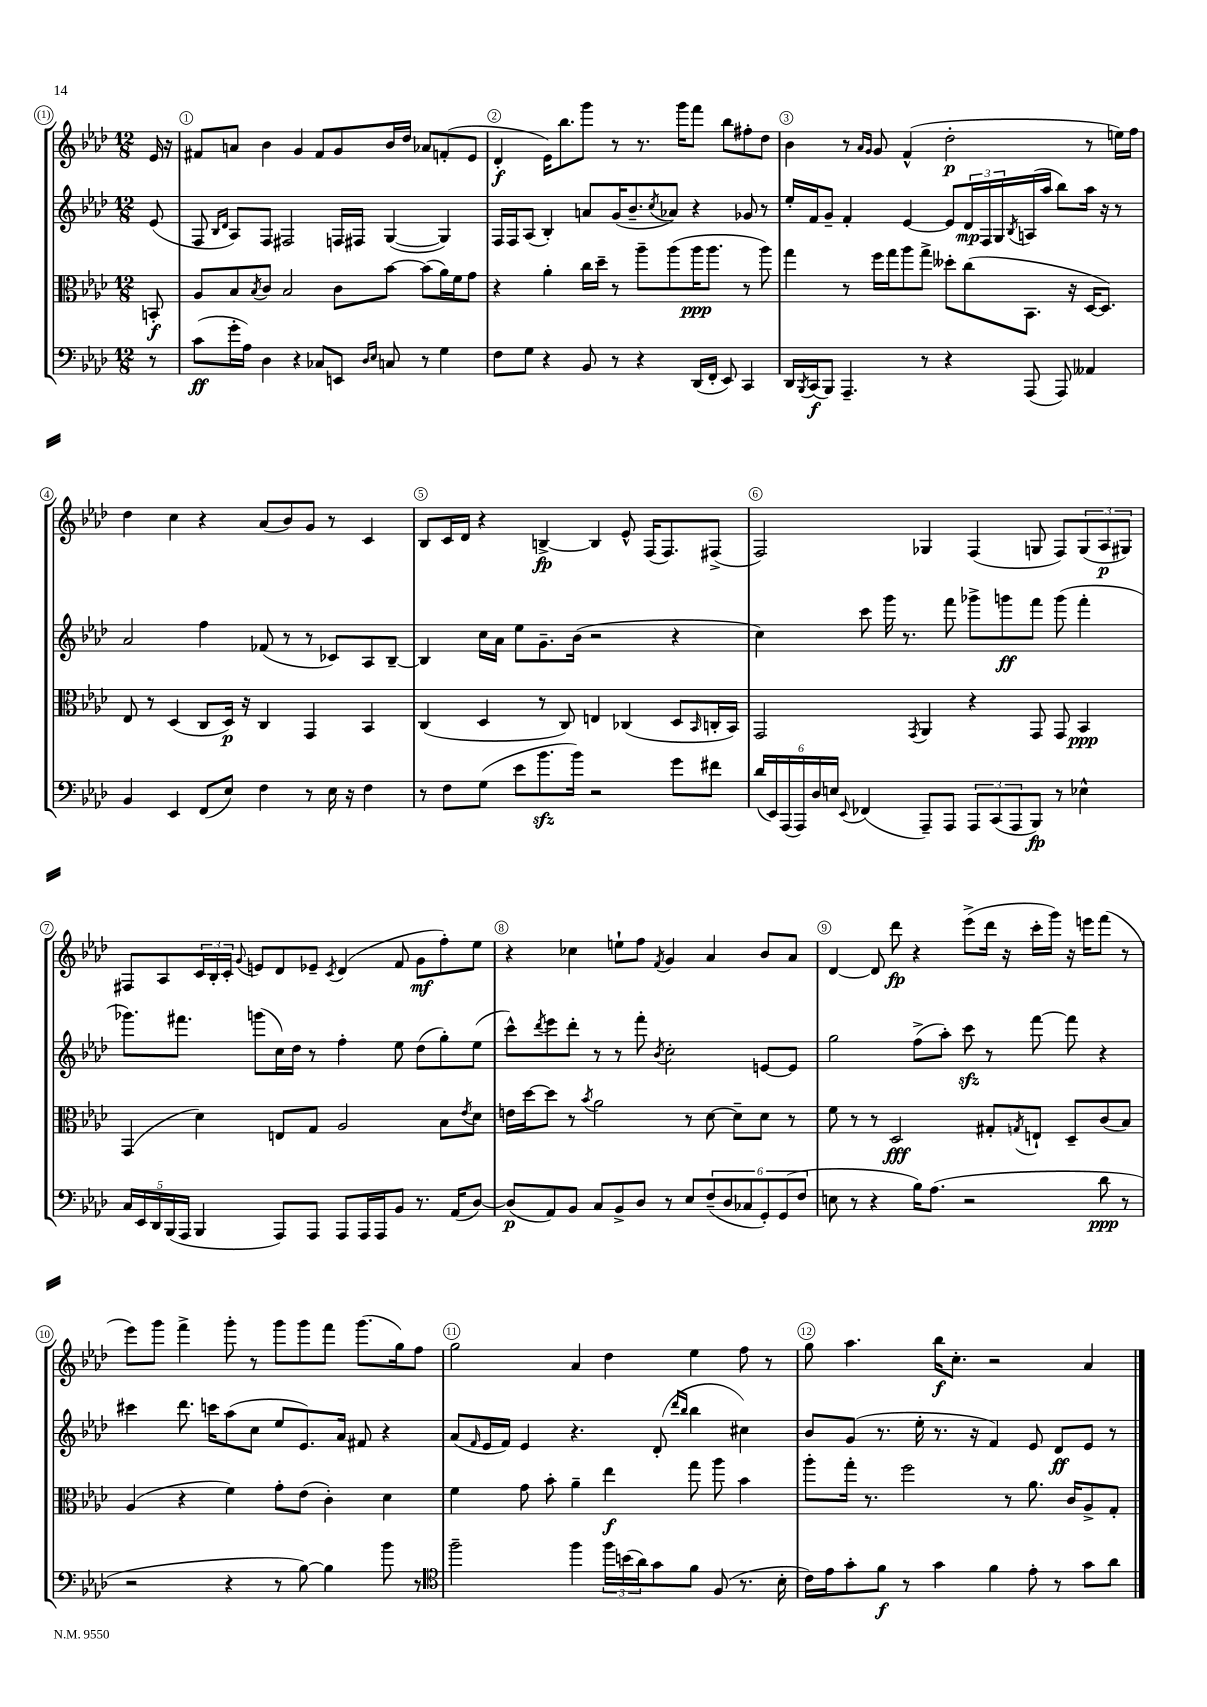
<<
\new StaffGroup <<
\new Staff = "s0" {
    \clef treble \key aes \major \numericTimeSignature \time 12/8 \partial 8
    ees'16 r16 |
    fis'8 a'8 bes'4 g'4 fis'8 g'8 bes'16 des''16 aes'8 f'8-.( ees'8 |
    des'4-.\f ees'16) bes''8. g'''8 r8 r8. g'''16 f'''8 bes''8 fis''8-. des''8 |
    bes'4 r8 \grace { aes'16 g'16 } g'8 f'4-^( des''2-.\p r8 e''16) f''16 |
    des''4 c''4 r4 aes'8( bes'8) g'8 r8 c'4 |
    bes8 c'16 des'16 r4 b4~->\fp b4 ees'8-^ f16( f8.) fis8->( |
    f2) ges4 f4( g8 f8) \tuplet 3/2 { g8( aes8\p gis8) } |
    fis8 aes8 \tuplet 3/2 { c'16 bes16-. c'16-. } \appoggiatura { g'8 } e'8 des'8 ees'8-- \acciaccatura { c'8 } des'4( f'8 g'8\mf f''8-.) ees''8 |
    r4 ces''4 e''8-! f''8 \acciaccatura { f'8 } g'4 aes'4 bes'8 aes'8 |
    des'4~ des'8 des'''8\fp r4 ees'''8->( des'''16 r16 c'''16-. g'''16) r16 e'''16 f'''8( r8 |
    ees'''8) g'''8 f'''4-> g'''8-. r8 g'''8 g'''8 f'''8 g'''8.( g''16) f''8 |
    g''2 aes'4 des''4 ees''4 f''8 r8 |
    g''8 aes''4. bes''16\f c''8.-. r2 aes'4 \bar "|." |
}
\new Staff = "s1" {
    \clef treble \key aes \major \numericTimeSignature \time 12/8 \partial 8
    ees'8( |
    f8 \grace { bes16 des'16 } aes8) f8 fis2 f16 fis16 g4~( g4) |
    f16 f16 aes8( bes4-.) a'8 g'16( bes'8.-- \acciaccatura { c''8 } aes'8) r4 ges'8 r8 |
    ees''16-. f'16 g'8-- f'4-. ees'4~ ees'8 \tuplet 3/2 { des'16\mp f16 g16 } \acciaccatura { bes8 } a16( aes''16 bes''8) aes''16 r16 r8 |
    aes'2 f''4 fes'8( r8 r8 ces'8) aes8 bes8~-- |
    bes4 c''16 aes'16 ees''8 g'8.-- bes'16( r2 r4 |
    c''4) c'''8 g'''16 r8. f'''8 ges'''8-> g'''8\ff f'''8 g'''8( f'''4-. |
    ges'''8.) fis'''8. g'''8( c''16) des''16 r8 f''4-. ees''8 des''8( g''8-.) ees''8( |
    c'''8-^) \acciaccatura { des'''8 } ees'''8 des'''8-. r8 r8 f'''8-. \acciaccatura { bes'8 } c''2-. e'8~ e'8 |
    g''2 f''8->( aes''8-.) c'''8\sfz r8 f'''8~ f'''8 r4 |
    cis'''4 des'''8. c'''16 aes''8( c''8 ees''8 ees'8.) aes'16 fis'8 r4 |
    aes'8( \grace { f'16 } ees'16 f'16) ees'4 r4. des'8-.( \grace { des'''16 bes''16 } bes''4 cis''4) |
    bes'8 g'8( r8. ees''16-. r8. r16 f'4) ees'8 des'8\ff ees'8 r8 \bar "|." |
}
\new Staff = "s2" {
    \clef alto \key aes \major \numericTimeSignature \time 12/8 \partial 8
    b,8-.\f |
    aes8 bes8 \acciaccatura { bes8 } c'8 bes2 c'8 bes'8~ bes'8( aes'16) f'16 g'8 |
    r4 aes'4-. c''16 des''16-- r8 aes''8-- aes''8( aes''16\ppp aes''8. r8 aes''8) |
    g''4 r8 f''16 g''16 aes''8 g''8-> deses''8-. c''8( bes,8. r16 des16~ des8.) |
    ees8 r8 des4( c8 des16\p) r16 c4 g,4 bes,4 |
    c4( des4 r8 c8) e4 ces4( des8 \grace { bes,16 } c16-. bes,16) |
    g,2 \acciaccatura { g,8 } aes,4 r4 g,8 g,8 bes,4\ppp |
    g,4( des'4) e8 g8 aes2 bes8 \acciaccatura { ees'8 } des'8 |
    e'16 des''16~ des''8 r8 \acciaccatura { bes'8 } aes'2 r8 des'8~ des'8-- des'8 r8 |
    f'8 r8 r8 des2\fff gis8-. \acciaccatura { g8 } e8-! des8-- c'8( bes8) |
    aes4( r4 f'4) g'8-. ees'8( c'4-.) des'4 |
    f'4 g'8 bes'8-. aes'4-- ees''4\f g''8 aes''8 bes'4 |
    aes''8-. g''16-. r8. f''2 r8 aes'8. c'16 aes8-> g8-. \bar "|." |
}
\new Staff = "s3" {
    \clef bass \key aes \major \numericTimeSignature \time 12/8 \partial 8
    r8 |
    c'8\ff( g'16-. aes16) des4 r4 ces8 e,8 \grace { des16 ees16 } c8 r8 g4 |
    f8 g8 r4 bes,8 r8 r4 des,16( f,16-. ees,8) c,4 |
    des,16 \acciaccatura { bes,,8 } c,16\f( bes,,8) aes,,4.-- r8 r4 aes,,8( aes,,8) aeses,4 |
    bes,4 ees,4 f,8( ees8) f4 r8 ees16 r16 f4 |
    r8 f8 g8( ees'8 bes'8.\sfz bes'16) r2 g'8 fis'8 |
    \tuplet 6/4 { des'16( ees,16) aes,,16( aes,,16) des16 e16 } \appoggiatura { ees,8 } fes,4( aes,,8--) aes,,8 \tuplet 3/2 { aes,,8 c,8( aes,,8 } bes,,8\fp) r8 ees4-^ |
    \tuplet 5/4 { c16 ees,16 des,16 bes,,16( aes,,16 } bes,,4 aes,,8) aes,,8 aes,,8 aes,,16 aes,,16 bes,8 r8. aes,16( des8~) |
    des8\p( aes,8) bes,8 c8 bes,8-> des8 r8 ees8 \tuplet 6/4 { f8--( des8 ces8 g,8-.) g,8( f8 } |
    e8 r8 r4 bes16) aes8.( r2 des'8\ppp r8 |
    r2 r4 r8 bes8~) bes4 bes'8 r8 |
    \clef tenor f''2-- f''4 \tuplet 3/2 { f''16 b'16( aes'16) } g'8 f'8 f8( r8. bes16-. |
    c'16) ees'16 g'8-. f'8\f r8 g'4 f'4 ees'8-. r8 g'8 aes'8 \bar "|." |
}
>>
>>
\layout { \context { \Score \override BarNumber.break-visibility = ##(#f #t #t) barNumberVisibility = #all-bar-numbers-visible \override BarNumber.stencil = #(make-stencil-circler 0.1 0.3 ly:text-interface::print) } }
